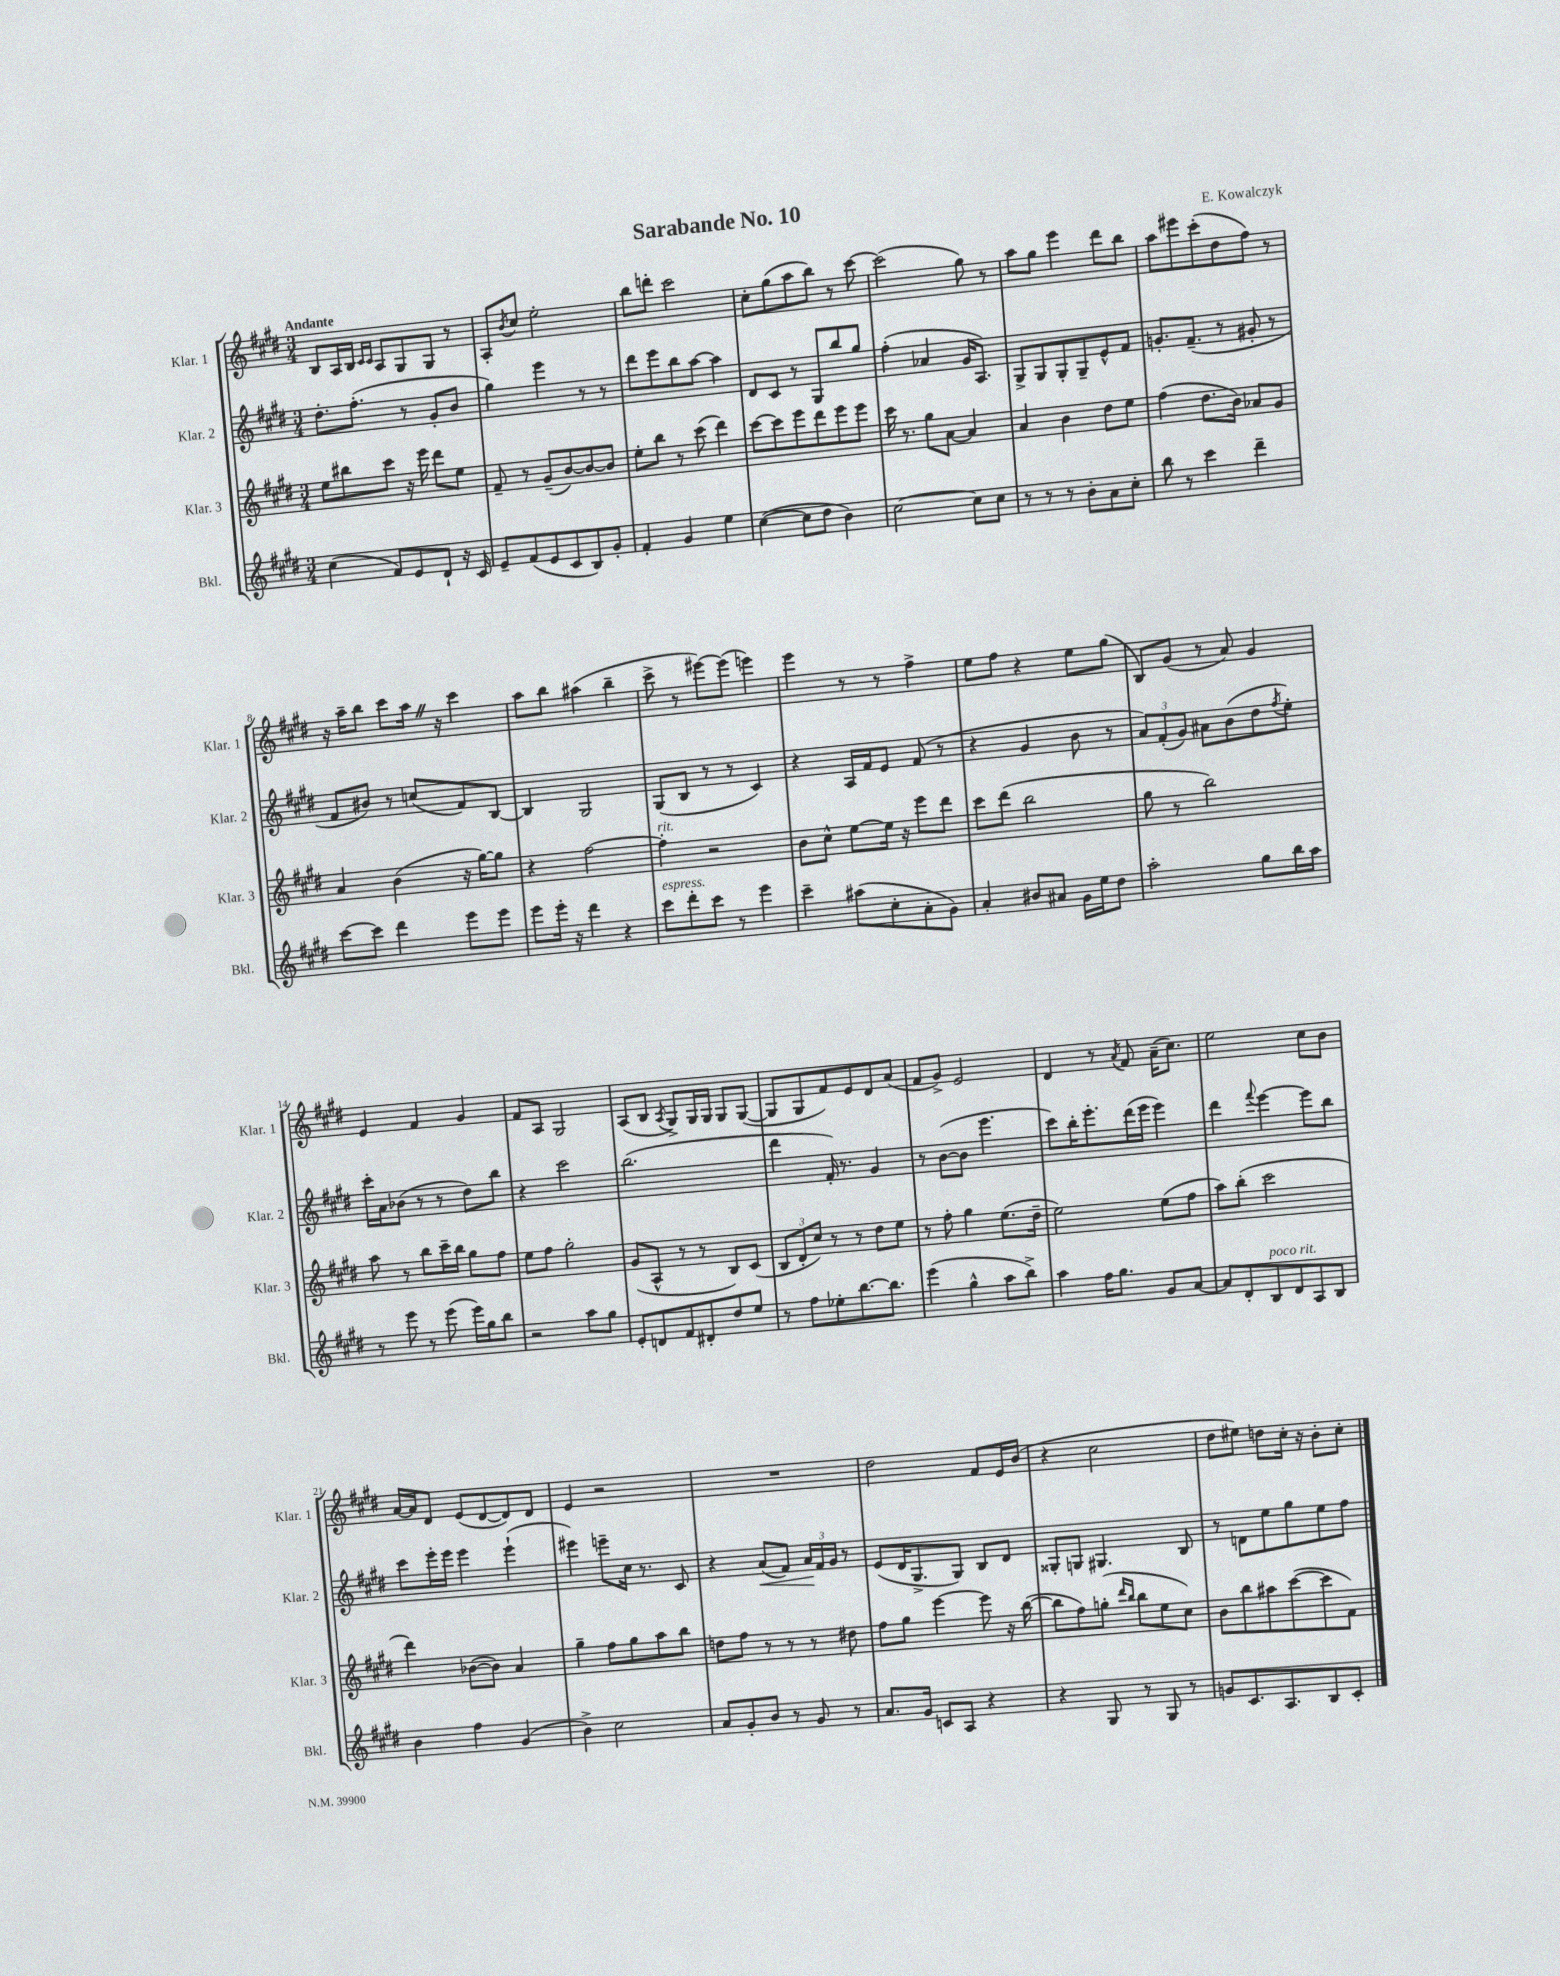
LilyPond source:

\header { title = "Sarabande No. 10" composer = "E. Kowalczyk" }
<<
\new StaffGroup <<
\new Staff = "s0" \with { instrumentName = "Klar. 1" shortInstrumentName = "Klar. 1" } {
    \clef treble \key e \major \numericTimeSignature \time 3/4 \tempo "Andante"
    b8 a16 b16 \grace { cis'16 cis'16 } a8 gis8 gis8 r8 |
    a8-. \acciaccatura { b'8 } cis''8 e''2-. |
    b''8 d'''8-. cis'''2 |
    cis''8-. gis''8( a''8 b''8) r8 cis'''8~ |
    cis'''2( gis''8) r8 |
    a''8 gis''8 e'''4 dis'''8 b''8 |
    a''8 eis'''8 cis'''8-.( dis''8 fis''8) r8 |
    r16 a''16-- b''8 cis'''8 a''16 \once \override BreathingSign.text = \markup { \musicglyph "scripts.caesura.straight" } \breathe r16 cis'''4 |
    a''8 b''8 ais''4( b''4-- |
    cis'''8-> r8 eis'''8~) eis'''8( e'''4) |
    e'''4 r8 r8 fis''4-> |
    e''8 fis''8 r4 e''8 gis''8( |
    b8) gis'8( r8 a'8) gis'4 |
    e'4 fis'4 gis'4 |
    fis'8 a8 gis2 |
    a8( b8 \acciaccatura { a8 } gis8->) gis16 gis16 gis8 gis8~( |
    gis8 gis8 fis'8) e'8 dis'8 a'8( |
    fis'8 gis'8->) e'2 |
    dis'4 r8 \acciaccatura { a'8 } fis'8 a'16--( cis''8.) |
    e''2 cis''8 b'8 |
    a'16~ a'16 dis'8 e'8( dis'8~ dis'8) dis'8 |
    e'4 r2 |
    R2. |
    dis''2 fis'8 e'16 b'16( |
    r4 cis''2 |
    dis''8 eis''8) d''8 cis''16-. r16 b'8-. cis''8-. \bar "|." |
}
\new Staff = "s1" \with { instrumentName = "Klar. 2" shortInstrumentName = "Klar. 2" } {
    \clef treble \key e \major \numericTimeSignature \time 3/4
    dis''8.-. fis''8.-.( r8 gis'8-. b'8 |
    gis''4) e'''4 r8 r8 |
    dis'''8 e'''8 b''8 a''8~ a''4 |
    dis'8 cis'8 r8 gis8 b''8 gis''8 |
    fis''4-.( aes'4 gis'16 a8.) |
    gis8-> gis8 gis8-. gis8-- e'8-^ fis'8 |
    g'8.-. fis'8.--( r8 gis'8-. r8 |
    fis'8 bis'8) r8 c''8( fis'8) b8~ |
    b4 gis2 |
    gis8( b8 r8 r8 cis'4) |
    r4 a16 fis'16 e'8 fis'8( r8 |
    r4 gis'4 b'8 r8 |
    \tuplet 3/2 { a'8) fis'8-.( gis'8) } ais'8 b'8( dis''8 \acciaccatura { fis''8 } e''8-.) |
    cis'''16-. a'16 bes'8( r8 r8 dis''8) b''8 |
    r4 cis'''2 |
    b''2.( |
    dis'''4 fis'16-.) r8. gis'4 |
    r8 b'8~( b'8 e'''4. |
    cis'''8) b''16-. e'''8.-. dis'''16( e'''16 e'''4) |
    dis'''4 \appoggiatura { fis'''8 } e'''4~ e'''8 b''8 |
    cis'''8 e'''16-. e'''16 e'''4 e'''4-!( |
    eis'''4) e'''8-- cis''16 r8. cis'8 |
    r4 a'8\<( fis'8) \tuplet 3/2 { a'16\! fis'16 gis'16 } r8 |
    e'8( dis'16 gis8.-> gis8) b8 dis'8 |
    gisis8-. g8 gis4. b8 |
    r8 d'8 e''8 gis''8 e''8 fis''8 \bar "|." |
}
\new Staff = "s2" \with { instrumentName = "Klar. 3" shortInstrumentName = "Klar. 3" } {
    \clef treble \key e \major \numericTimeSignature \time 3/4
    e''8 bis''8 cis'''8 r16 e'''16 dis'''8 e''8 |
    fis'8-- r8 gis'8--( b'8~) b'8~ b'8 |
    e''8-. b''8 r8 cis'''8( dis'''4) |
    cis'''8~ cis'''8 e'''8 dis'''8 e'''8 e'''8 |
    cis'''16 r8. gis''8 a'8~ a'4 |
    a'4 b'4 dis''8 e''8 |
    fis''4( dis''8. b'16) aes'8 gis'8 |
    a'4 b'4( r16 gis''16~) gis''8 |
    r4 fis''2~ |
    fis''4-.^\markup { \italic "rit." } r2 |
    b'8 cis''8-^ e''8~ e''16 r16 e'''8 dis'''8 |
    cis'''8 dis'''8( b''2 |
    gis''8 r8 b''2) |
    a''8 r8 b''8 cis'''16-- b''16 gis''8 fis''8 |
    e''8 fis''8 gis''2-. |
    gis'8( a8-^ r8 r8 b8) cis'8( |
    \tuplet 3/2 { b8 dis'8-. cis''8) } r8 r8 dis''8 e''8 |
    r8 fis''8-. gis''4 e''8.( dis''16-- |
    e''2) e''8( fis''8 |
    a''8) b''8-.( cis'''2 |
    dis'''4) bes'8~( bes'8) a'4 |
    gis''4-- fis''8 gis''8 a''8 b''8 |
    d''8 fis''8 r8 r8 r8 dis''8 |
    fis''8 gis''8 e'''4~ e'''8 r16 b''16~( |
    b''8 fis''8) g''8-.( \grace { dis'''16 b''16 } b''8 e''8 cis''8) |
    b'8 b''8 ais''8 cis'''8~( cis'''8 fis'8) \bar "|." |
}
\new Staff = "s3" \with { instrumentName = "Bkl." shortInstrumentName = "Bkl." } {
    \clef treble \key e \major \numericTimeSignature \time 3/4
    cis''4( fis'8) e'8 dis'8-! r16 cis'16 |
    e'8-- fis'8( e'8 cis'8 b8) gis'8-. |
    fis'4-. gis'4 e''4 |
    cis''4~( cis''8 dis''8 b'4) |
    cis''2~ cis''8 cis''8 |
    r8 r8 r8 b'8-. a'8 cis''8-. |
    b''8 r8 cis'''4 dis'''4-- |
    cis'''8~ cis'''8 dis'''4 e'''8 e'''8 |
    e'''8 e'''16-. r16 dis'''4 r4 |
    cis'''8^\markup { \italic "espress." } dis'''8-. cis'''8 r8 e'''4 |
    cis'''4-- ais''8( cis''8-. a'8-. gis'8) |
    a'4-. bis'8 ais'8 gis'16 e''16 dis''8 |
    a''2-. gis''8 b''16 a''16 |
    r8 e'''8 r8 e'''8( e'''16) gis''16 b''8 |
    r2 a''8 gis''8 |
    e'8-. d'8 fis'8 dis'8-. dis''8 e''8 |
    r8 fis''8 ees''8-. b''8.~ b''8. |
    e'''4( gis''4-^ a''8 b''8->) |
    a''4 fis''16 gis''8. gis'8 a'8~ |
    a'8 dis'8-. b8^\markup { \italic "poco rit." } dis'8 a8 b8 |
    b'4 fis''4 gis'4( |
    b'4->) cis''2 |
    a'8 gis'8-. b'8 r8 gis'8 r8 |
    a'8. gis'16 c'8 a8 r4 |
    r4 gis8 r8 gis8 r8 |
    g'8 cis'8. a8. b8 cis'8-. \bar "|." |
}
>>
>>
